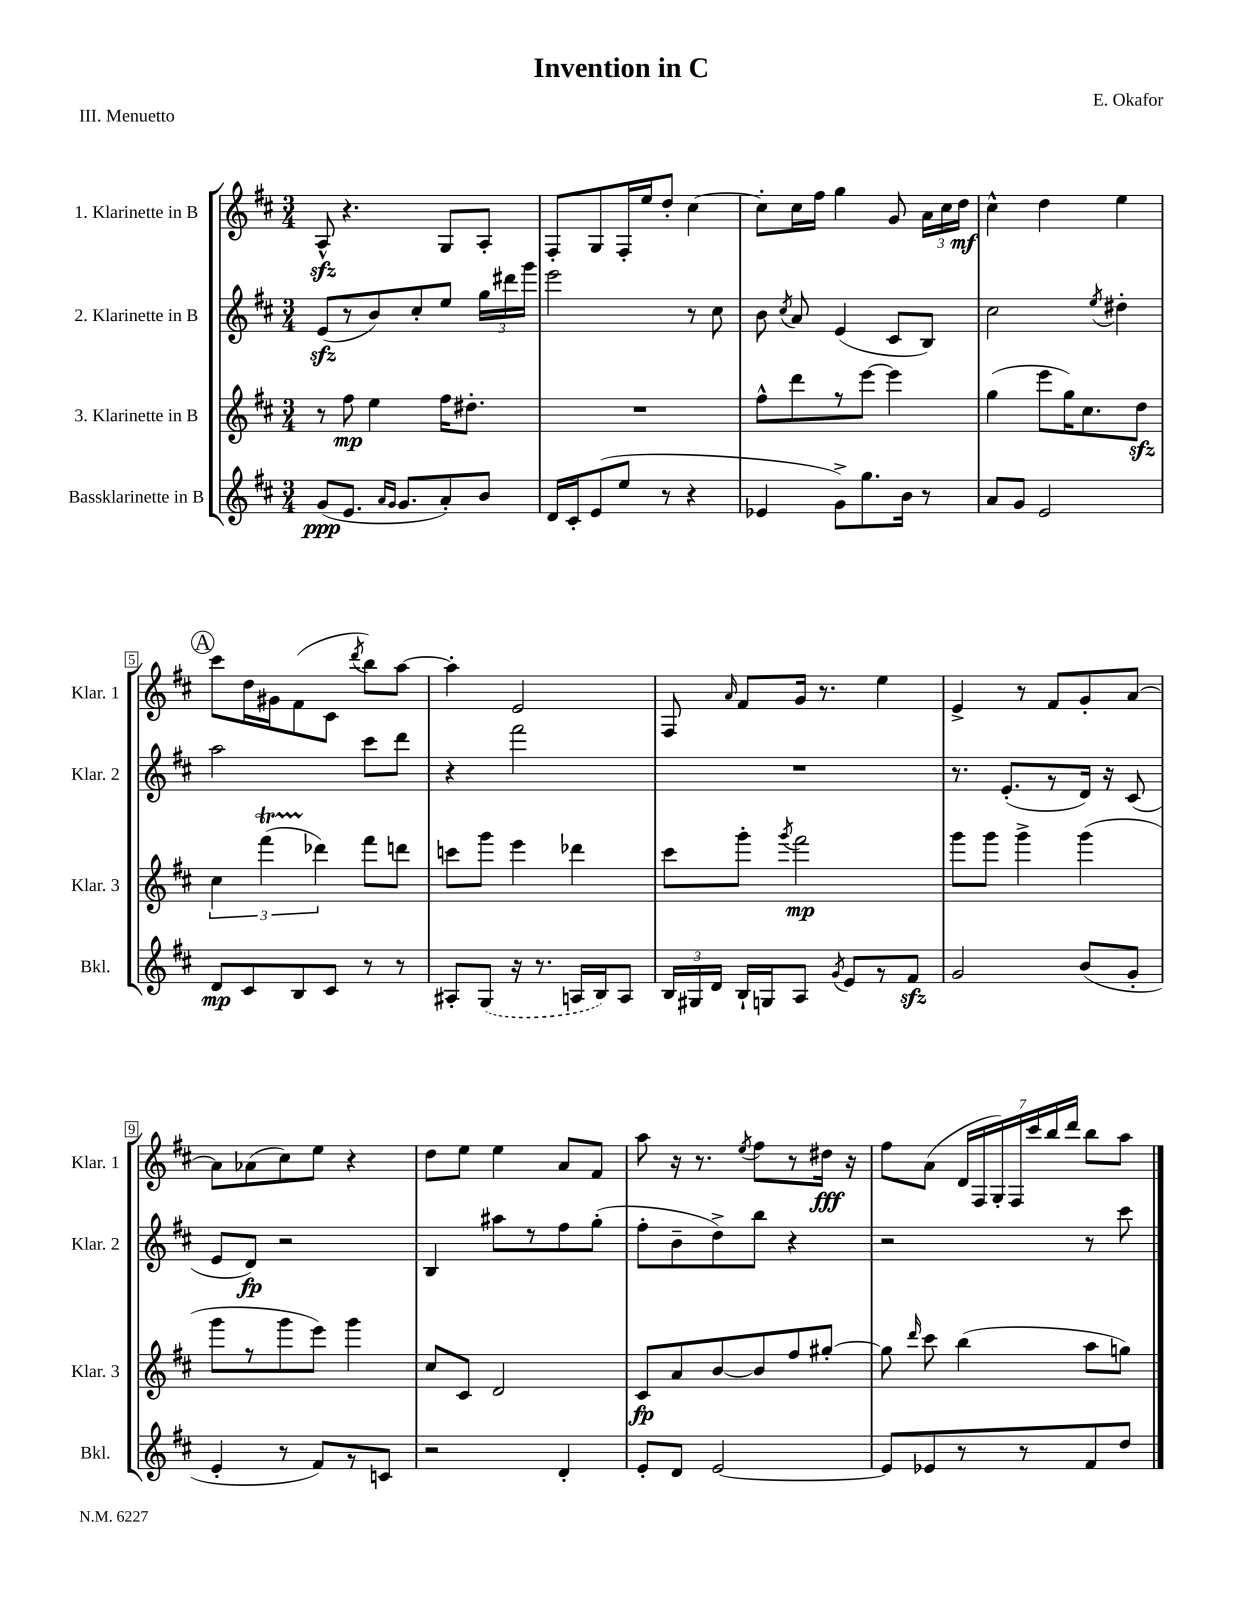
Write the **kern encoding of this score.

**kern	**kern	**kern	**kern
*staff4	*staff3	*staff2	*staff1
*clefG2	*clefG2	*clefG2	*clefG2
*k[f#c#]	*k[f#c#]	*k[f#c#]	*k[f#c#]
*M3/4	*M3/4	*M3/4	*M3/4
(8g	8r	(8e	8A^^
8.e	8ff#	8r	4.r
.	4ee	8b)	.
16qqa	.	.	.
16qqg	.	.	.
8.g	.	.	.
.	.	8cc#'	.
8a')	16ff#	8ee	8G
.	8.dd#'	.	.
8b	.	24gg	8A'
.	.	24ddd#	.
.	.	24ggg	.
=	=	=	=
16d	2.r	2eee	8F#'
16c#'	.	.	.
(8e	.	.	8G
8ee	.	.	16F#'
.	.	.	16ee
8r	.	.	8dd'
4r	.	8r	[4cc#
.	.	8cc#	.
=	=	=	=
4e-	8ff#^^	8b	8cc#']
.	.	8qcc#	.
.	8ddd	8a	16cc#
.	.	.	16ff#
8g^)	8r	(4e	4gg
8.gg	[8eee	.	.
.	4eee]	8c#	8g
16b	.	.	.
8r	.	8B)	24a
.	.	.	24cc#
.	.	.	24dd
=	=	=	=
8a	(4gg	2cc#	4cc#^^
8g	.	.	.
2e	8eee	.	4dd
.	16gg)	.	.
.	8.cc#	.	.
.	.	8qee	.
.	.	4dd#'	4ee
.	8dd	.	.
=	=	=	=
8d	6cc#	2aa	8ccc#
8c#	.	.	16dd
.	(6fff#	.	.
.	.	.	16g#
8B	.	.	(8f#
.	6ddd-)	.	.
8c#	.	.	8c#
.	.	.	8qddd
8r	8fff#	8ccc#	8bb)
8r	8ddd	8ddd	[8aa
=	=	=	=
8A#'	8ccc	4r	4aa']
(8G	8ggg	.	.
16r	4eee	2fff#	2e
8.r	.	.	.
16A	4ddd-	.	.
16B)	.	.	.
8A	.	.	.
=	=	=	=
24B	8ccc#	2.r	8F#
24G#	.	.	.
24d	.	.	.
.	.	.	16qqa
16B`	8ggg'	.	8f#
16G	.	.	.
.	8qggg	.	.
8A	2fff#	.	16g
.	.	.	8.r
8qg	.	.	.
8e	.	.	.
8r	.	.	4ee
8f#	.	.	.
=	=	=	=
2g	8ggg	8.r	4e^
.	8ggg	.	.
.	.	(8.e'	.
.	4ggg^	.	8r
.	.	8r	8f#
(8b	(4ggg	16d)	8g'
.	.	16r	.
8g'	.	(8c#	[8a
=	=	=	=
4e'	8ggg	8e	8a]
.	8r	8d)	(8a-
8r	8ggg	2r	8cc#)
8f#)	8eee)	.	8ee
8r	4ggg	.	4r
8c	.	.	.
=	=	=	=
2r	8cc#	4B	8dd
.	8c#	.	8ee
.	2d	8aa#	4ee
.	.	8r	.
4d'	.	8ff#	8a
.	.	(8gg'	8f#
=	=	=	=
8e'	8c#	8ff#'	8aa
8d	8a	8b~	16r
.	.	.	8.r
[2e	[8b	8dd^)	.
.	.	.	8qee
.	8b]	8bb	8ff#
.	8ff#	4r	8r
.	[8gg#'	.	16dd#
.	.	.	16r
=	=	=	=
8e]	8gg#]	2r	8ff#
.	16qqddd	.	.
8e-	8ccc#	.	(8a
8r	(4bb	.	28d
.	.	.	28F#
.	.	.	28G')
.	.	.	28F#
8r	.	.	.
.	.	.	28ccc#
.	.	.	28bb
.	.	.	28ddd
8f#	8aa	8r	8bb
8dd	8gg)	8ccc#	8aa
==	==	==	==
*-	*-	*-	*-
